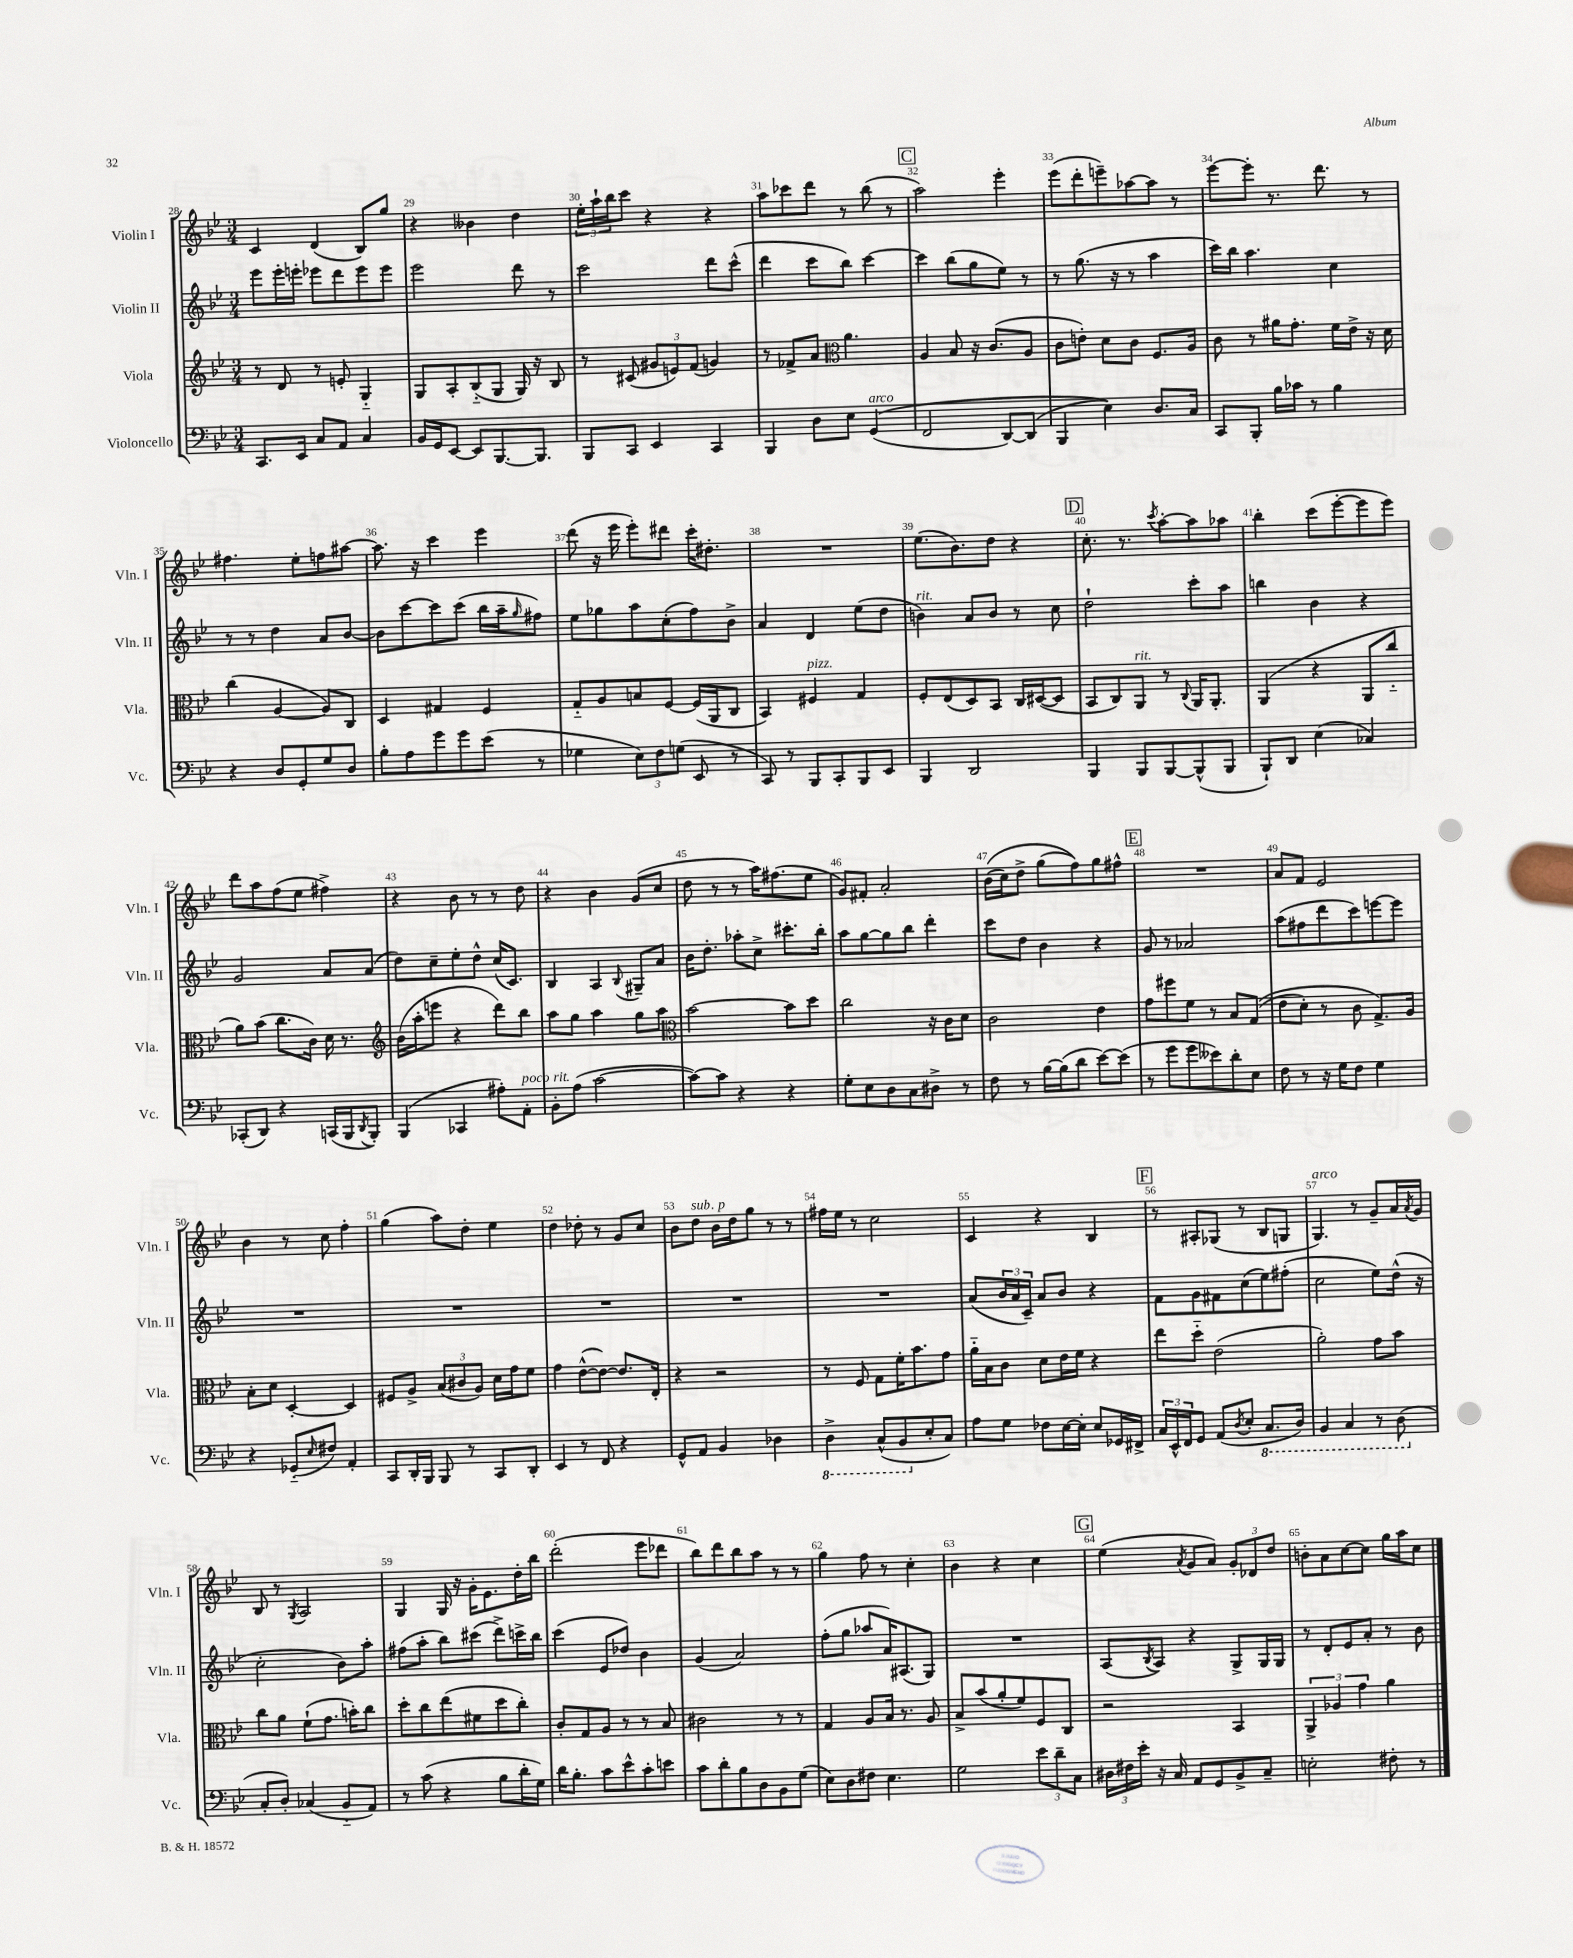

**kern	**kern	**kern	**kern
*staff4	*staff3	*staff2	*staff1
*clefF4	*clefG2	*clefG2	*clefG2
*k[b-e-]	*k[b-e-]	*k[b-e-]	*k[b-e-]
*M3/4	*M3/4	*M3/4	*M3/4
8.CC	8r	8eee-	4c
.	8d	16eee-'	.
16EE-	.	16eee'	.
8C	8r	8eee-	(4d
8AA	8e'	8ddd	.
4C	4G'~	8eee-	8B-)
.	.	8eee-	8gg
=	=	=	=
16BB-	8G	2eee-	4r
16GG	.	.	.
[8EE-	8A'	.	.
8EE-]	(8B-'~	.	4b--
[8.BBB-	8G	.	.
.	16G)	8ddd	4dd
8.BBB-]	16r	.	.
.	8B-	8r	.
=	=	=	=
8BBB-	8r	2ccc	24ee-'
.	.	.	24aa`
.	.	.	24bb-
8CC	(8c#	.	8ccc
4EE-	12g#	.	4r
.	12e)	.	.
.	(12f	.	.
4CC	4g)	8ddd	4r
.	.	(8ccc^^	.
=	=	=	=
4BBB-	8r	4ddd	8aa
.	8f-^	.	8ccc-
8D	8a	8ccc	8ddd
*	*clefC3	*	*
8E-	4.a	8bb-)	8r
&((4GG	.	[4ccc	(8bb-
.	.	.	8r
=	=	=	=
2FF	4A	4ccc]	2aa)
.	8B-	(8bb-	.
.	16r	8gg	.
.	(8.c	.	.
[8DD)	.	8ee-)	4eee-'
(8DD]	8A	8r	.
=	=	=	=
4BBB-	8c	8r	(8eee-
.	8e')	(8.gg	8ddd'
4E-)&)	8d	.	8eee~)
.	.	16r	.
.	8c	8r	[8aa-
8.D	8.F	4aa	8aa-]
.	.	.	8r
16C	16A	.	.
=	=	=	=
8CC	8c	16ccc)	[8eee-
.	.	16bb-	.
8BBB-'	8r	4.aa	8eee-']
16B-	16a#	.	8.r
16c-	8.g'	.	.
8r	.	.	.
.	.	.	8.ddd
4B-	16f	4cc	.
.	16e-^	.	.
.	16r	.	8r
.	16d	.	.
=	=	=	=
4r	(4cc	8r	4.ff#
.	.	8r	.
8D	[4A	4dd	.
8GG'	.	.	8ee-'
8G	8A])	8a	8ff
8D	8C	[8b-	[8aa#
=	=	=	=
8B-'	4D	8b-]	8.aa#]
8A	.	[8ccc	.
.	.	.	16r
8g	4G#	8ccc]	4ccc
8g	.	(8ccc	.
(8e-	4F	16bb-	4eee-
.	.	16aa~	.
.	.	16qqgg	.
8r	.	8ff#)	.
=	=	=	=
4G-	8G'~	8ee-	(8ddd
.	8A	8gg-	16r
.	.	.	16eee-
12E-)	8B	8aa	8eee-')
12F	.	.	.
.	[8F	(8cc'	8ddd#
(12G	.	.	.
8EE-	(16F]	8ff)	16ccc'
.	16AA	.	8.dd#'
8r	8C	8b-^	.
=	=	=	=
8CC)	4BB-)	4a	2.r
8r	.	.	.
8BBB-	4F#	4d	.
8CC'	.	.	.
8BBB-	4G	(8ee-	.
8EE-	.	8dd	.
=	=	=	=
4BBB-	8F'	4b)	(8.ee-
.	(8E-	.	.
.	.	.	8.b-)
2DD	8D)	8a	.
.	8BB-	8b	8dd
.	16C	8r	4r
.	([16D#	.	.
.	8D#]	8cc	.
=	=	=	=
4BBB-	8BB-	2dd`	8.cc'
.	8C)	.	.
.	.	.	8.r
8BBB-	8AA	.	.
.	.	.	8qccc
[8BBB-	8r	.	[8aa'
.	8qqC	.	.
(8BBB-^^]	16AA	8ccc'	8aa]
.	8.AA'	.	.
8BBB-	.	8aa	8aa-
=	=	=	=
8BBB-`)	(4AA	4bb	4bb-'
8DD	.	.	.
(4E-	4r	4b-	(8ccc
.	.	.	[8eee-'
4C-)	8AA	4r	8eee-]
.	8cc'~	.	8eee-)
=	=	=	=
(8CC-'	8a)	2g	8ddd
8DD)	(8b-	.	8aa
4r	8.cc	.	(8ff
.	.	.	8ee-
.	16c)	.	.
(16CC	16d	8a	4ff#^)
16BBB-	8.r	.	.
8qDD	.	.	.
8BBB-')	.	(8a	.
=	=	=	=
*	*clefG2	*	*
(4BBB-	(16b-	8dd)	4r
.	16aa'	.	.
.	8eee	8cc~	.
4CC-	4r	8ee-'	8b-
.	.	8dd^^	8r
8A#')	8ddd)	(16cc	8r
.	.	8.c)	.
8AA'	8bb-	.	8dd
=	=	=	=
8BB-'	8aa	4B-	4r
(8A	8gg	.	.
[2c	4aa	4A	4b-
.	.	8qqB-	.
.	8gg	8G#~	(8g
.	8aa	8a	8cc
=	=	=	=
*	*clefC3	*	*
8c_)	[2b-	16b-	8dd
.	.	8.dd'	.
8c]	.	.	8r
4r	.	8aa-'	8r
.	.	8cc^	16aa)
.	.	.	(8.ff#
4r	8b-]	8.ccc#'	.
.	8dd	.	8ee-
.	.	16bb-'	.
=	=	=	=
8G'	2cc	8aa	8g)
8E-	.	[8gg	8f#'
8D	.	8gg]	2a'
8C	.	8bb-	.
8D#^	16r	4ddd'	.
.	16c	.	.
8r	8d	.	.
=	=	=	=
8F	2c	8ccc	&((16b-
.	.	.	16cc)
8r	.	8dd	8dd^
[16B-	.	4b-	(8gg
(16B-]	.	.	.
8d	.	.	8ff)&)
[8e-)	4e-	4r	8gg
(8e-]	.	.	8ff#^^
=	=	=	=
8r	8g	8g	2.r
8g	8ff#	8r	.
8g	8f	2a-	.
8e--)	8r	.	.
8d'	8B-	.	.
8E-	&((8G	.	.
=	=	=	=
8F	8e-	(8aa	8a
8r	8d')	8ff#	8f
16r	8r	8ddd	2e-
16G	.	.	.
8F	8c	8ccc)	.
4G	8.G^&)	[8eee	.
.	.	8eee]	.
.	16A	.	.
=	=	=	=
4r	8B-'	2.r	4b-
.	8d	.	.
(8GG-'~	[4D'	.	8r
16qqE-	.	.	.
8F#)	.	.	8cc
4AA'	4D]	.	4ff'
=	=	=	=
8CC	8F#	2.r	(4gg
16DD'	8A^	.	.
16BBB-	.	.	.
8BBB-	(12B-	.	8aa)
.	12c#	.	.
8r	.	.	8dd'
.	12A)	.	.
8CC	16d	.	4ee-
.	16g	.	.
8DD'	8f	.	.
=	=	=	=
4EE-	4g	2.r	4dd
8r	([8e-^^	.	8dd-'
8FF	8e-_)	.	8r
4r	8.e-]	.	8g
.	.	.	8cc
.	16E-'	.	.
=	=	=	=
8GG^^	4r	2.r	8b-
8AA	.	.	8dd
4BB-	2r	.	16b-
.	.	.	16dd
.	.	.	8gg
4D-	.	.	8r
.	.	.	8r
=	=	=	=
4DD^	8r	2.r	16ff#
.	.	.	16ee-
.	8F	.	8r
(8CC^^	8G	.	2cc
8BBB-	16f'	.	.
.	8.b-	.	.
8E-'	.	.	.
8C)	8g	.	.
=	=	=	=
8A	16a'~	(8a	4c
.	16B-	.	.
8G	8c	24b-	.
.	.	24a	.
.	.	24c~)	.
8F-	8d	8a	4r
[16E-	16e-	8b-	.
16E-']	16f	.	.
8E-	4r	4r	4B-
16GG-	.	.	.
16FF#^	.	.	.
=	=	=	=
24C	8ee-	8f	8r
24EE-^^	.	.	.
24FF	.	.	.
8GG	8dd'~	8g	8A#'
(8AA	(2e-	8f#	(8G-
8qD	.	.	.
8E-'	.	(8cc	8r
8.CC	.	8ee-)	8B-
.	.	(8ff#'	8G
16DD)	.	.	.
=	=	=	=
4BBB-	2a')	2cc	4.G)
4CC	.	.	.
.	.	.	8r
8r	8g	8ee-)	8g~
(8DD	8b-	(16dd^^	16a
.	.	.	8qa
.	.	16r	16g
=	=	=	=
8C'	8cc	2cc'	8B-
8D')	8a	.	8r
.	.	.	8qG
(4C-	(8f`	.	2A
.	8.g	.	.
8BB-'~	.	8b-)	.
.	16b')	.	.
8AA)	8cc	8aa'	.
=	=	=	=
8r	8dd'	(8ff#	4G
(8c	8cc	8aa'	.
4r	(8ee-	8bb-)	16G
.	.	.	16r
.	8f#	(8ccc#	16g'
.	.	.	8.e-
8B-	8dd	8ddd^)	.
16d'	8cc')	16ccc^	16dd'
16G)	.	16bb-	16bb-
=	=	=	=
16d	8c'	(4ccc	(2ddd'
8.B-'	.	.	.
.	8G	.	.
8c	8A	8e-	.
8e-^^	8r	8dd-)	.
8c'	8r	4b-	8eee-
8e	8B-	.	8ddd-
=	=	=	=
8c	2c#	(4g	8bb-)
8d'	.	.	8ddd
8B-	.	2a)	8bb-
8D	.	.	8aa
8BB-	8r	.	8r
(8G	8r	.	8r
=	=	=	=
8E-)	4G	(8ff'	4gg
8D	.	8gg	.
8F#	8A	8aa-	8ff
4.E-	16B-	16a)	8r
.	8.r	(8.A#	.
.	.	.	4cc'
.	8A	8G)	.
=	=	=	=
2G	8B-^	2.r	4b-
.	(8b-	.	.
.	8a'	.	4r
.	8f)	.	.
12e-	8F	.	4cc
12d~	.	.	.
.	8C	.	.
12C	.	.	.
=	=	=	=
24D#	2r	(8A	(4ee-
24F#	.	.	.
24e-'	.	.	.
.	.	8qB-	.
16r	.	8A)	.
16C	.	.	.
.	.	.	8qa
8AA	.	4r	8g
8GG	.	.	8a)
8BB-^	4BB-	8G^	12g'
.	.	.	12d-
8C~	.	16G	.
.	.	.	12dd
.	.	16G	.
=	=	=	=
2E'	6AA^	8r	8b'
.	.	8d'	8a
.	6A-	.	.
.	.	8e-	[8cc
.	6g	.	.
.	.	8a'	8cc]
8F#'	4a	8r	16gg
.	.	.	16aa
8r	.	8b-	8cc
==	==	==	==
*-	*-	*-	*-
